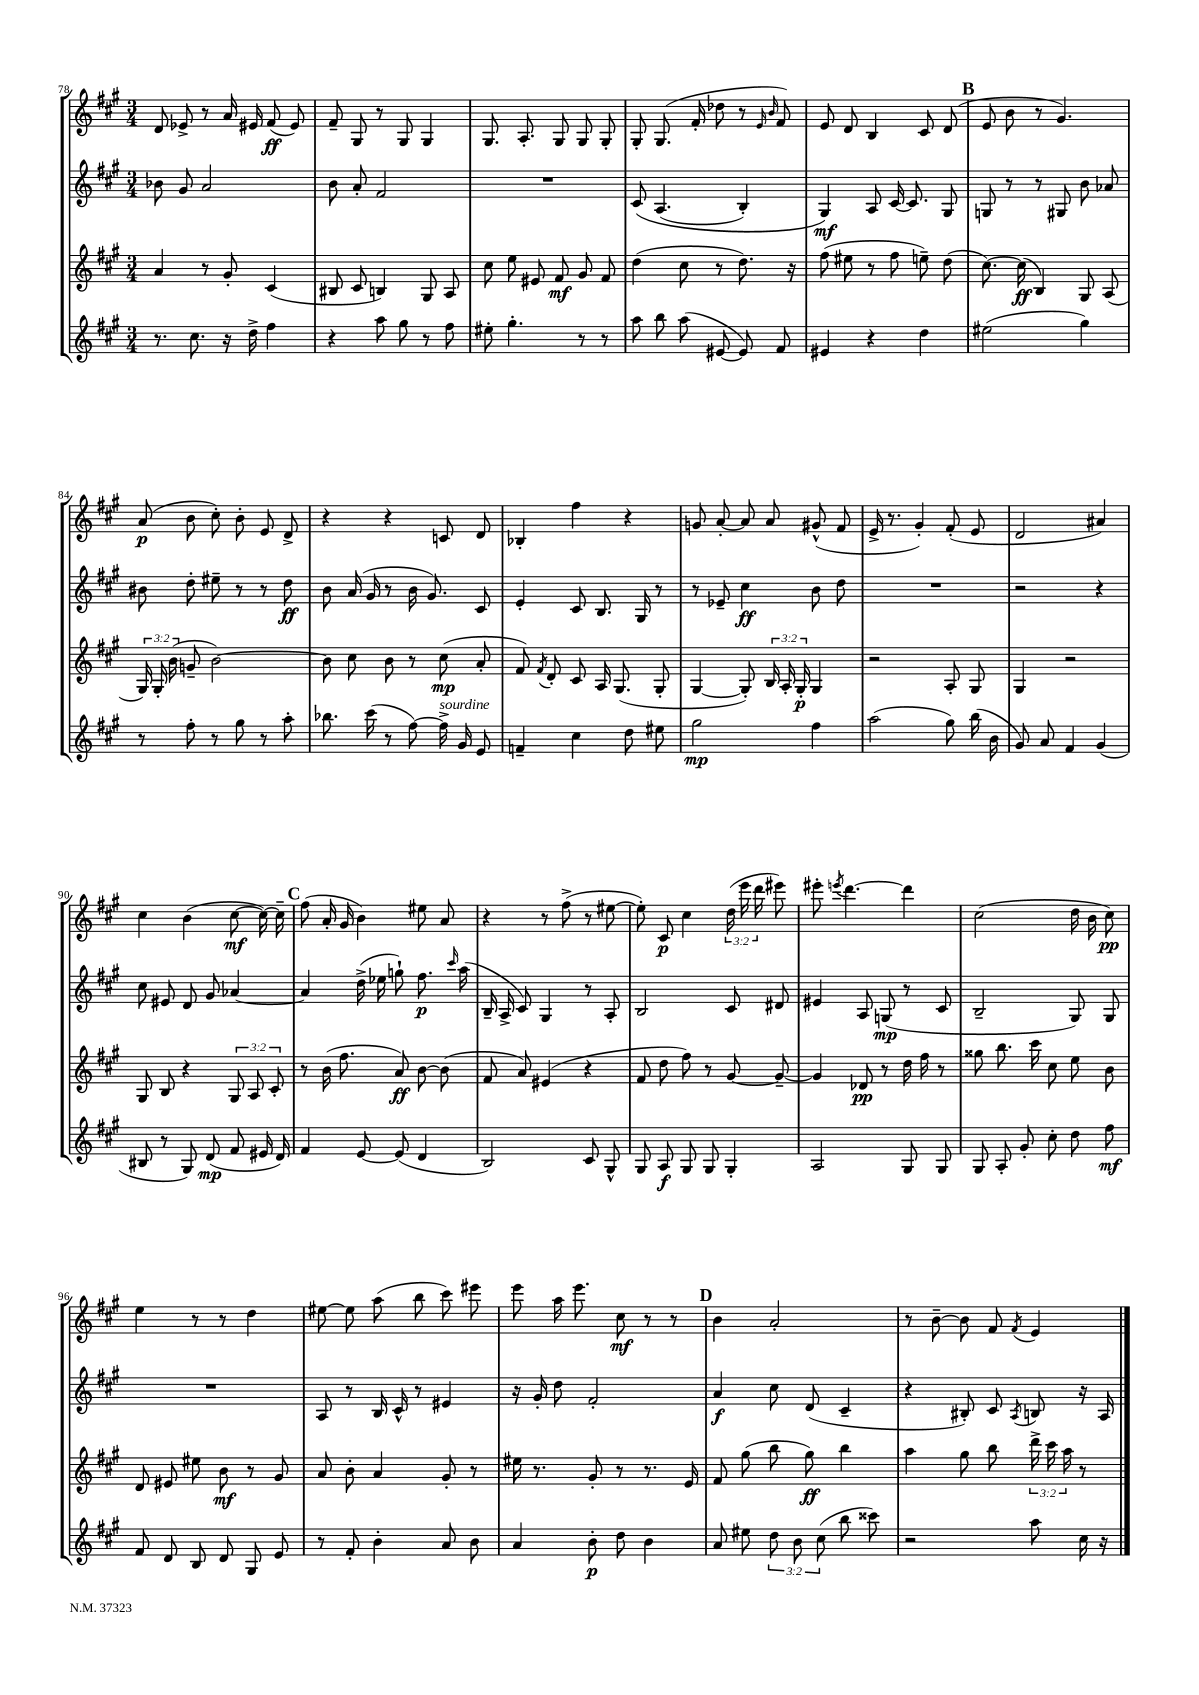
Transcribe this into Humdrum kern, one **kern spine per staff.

**kern	**dynam	**kern	**dynam	**kern	**dynam	**kern	**dynam
*part4	*part4	*part3	*part3	*part2	*part2	*part1	*part1
*staff4	*staff4	*staff3	*staff3	*staff2	*staff2	*staff1	*staff1
*clefG2	*	*clefG2	*	*clefG2	*	*clefG2	*
*k[f#c#g#]	*	*k[f#c#g#]	*	*k[f#c#g#]	*	*k[f#c#g#]	*
*M3/4	*	*M3/4	*	*M3/4	*	*M3/4	*
=78	=78	=78	=78	=78	=78	=78	=78
8.r	.	4a/	.	8b-X\	.	8d/	.
.	.	.	.	8g#/	.	8e-X^/	.
8.cc#\	.	.	.	.	.	.	.
.	.	8r	.	2a/	.	8r	.
16r	.	8g#'/	.	.	.	16a/	.
16dd^\	.	.	.	.	.	16e#X/	.
4ff#\	.	(4c#/	.	.	.	(8f#/	ff
.	.	.	.	.	.	8e#/)	.
=79	=79	=79	=79	=79	=79	=79	=79
4r	.	8B#X/	.	8b\	.	8f#~/	.
.	.	8c#/	.	8a'/	.	8G#/	.
8aa\	.	4Bn/)	.	2f#/	.	8r	.
8gg#\	.	.	.	.	.	8G#/	.
8r	.	8G#/	.	.	.	4G#/	.
8ff#\	.	8A/	.	.	.	.	.
=80	=80	=80	=80	=80	=80	=80	=80
8ee#X'\	.	8cc#\	.	2.r	.	8.G#/	.
4.gg#'\	.	8ee\	.	.	.	.	.
.	.	.	.	.	.	8.A'/	.
.	.	8e#X/	.	.	.	.	.
.	.	8f#/	mf	.	.	8G#/	.
8r	.	8g#/	.	.	.	8G#/	.
8r	.	8f#/	.	.	.	8G#'/	.
=81	=81	=81	=81	=81	=81	=81	=81
8aa\	.	(4dd\	.	(8c#/	.	8G#'/	.
8bb\	.	.	.	(4.A/	.	(8.G#/	.
(8aa\	.	8cc#\	.	.	.	.	.
.	.	.	.	.	.	16f#'/	.
[8e#X/	.	8r	.	.	.	8dd-X\	.
8e#/])	.	8.dd\)	.	4B'/)	.	8r	.
.	.	.	.	.	.	16qqe/	.
.	.	.	.	.	.	16qqb/	.
8f#/	.	.	.	.	.	8f#/)	.
.	.	16r	.	.	.	.	.
=82	=82	=82	=82	=82	=82	=82	=82
4e#X/	.	(8ff#\	.	4G#/)	mf	8e/	.
.	.	8ee#X\	.	.	.	8d/	.
4r	.	8r	.	8A/	.	4B/	.
.	.	8ff#\	.	[16c#/	.	.	.
.	.	.	.	8.c#/]	.	.	.
4dd\	.	8een~\)	.	.	.	8c#/	.
.	.	(8dd\	.	8G#/	.	(8d/	.
!!LO:REH:place=s1:t=B
=83	=83	=83	=83	=83	=83	=83	=83
(2ee#X\	.	[8.cc#\)	.	8Gn/	.	8e/	.
.	.	.	.	8r	.	8b\	.
.	.	(16cc#\]	ff	.	.	.	.
.	.	4B/)	.	8r	.	8r	.
.	.	.	.	8G#X/	.	4.g#/)	.
4gg#\)	.	8G#/	.	8b\	.	.	.
.	.	(8A/	.	8a-X/	.	.	.
!!LO:LB:g=z
=84	=84	=84	=84	=84	=84	=84	=84
8r	.	24G#/)	.	8b#X\	.	(8a/	p
.	.	24G#'/	.	.	.	.	.
.	.	(24b\	.	.	.	.	.
8ff#'\	.	8gn~/	.	8dd'\	.	8b\	.
8r	.	[2b\)	.	8ee#X~\	.	8cc#'\)	.
8gg#\	.	.	.	8r	.	8b'\	.
8r	.	.	.	8r	.	8e/	.
8aa'\	.	.	.	8dd\	ff	8d^/	.
=85	=85	=85	=85	=85	=85	=85	=85
8.bb-X\	.	8b\]	.	8b\	.	4r	.
.	.	8cc#\	.	(16a/	.	.	.
(16ccc#\	.	.	.	16g#/	.	.	.
8r	.	8b\	.	8r	.	4r	.
[8ff#\)	.	8r	.	16b\	.	.	.
.	.	.	.	8.g#/)	.	.	.
!LO:TX:a:i:t=sourdine	!	!	!	!	!	!	!
16ff#^\]	.	(8cc#\	mp	.	.	8cn/	.
16g#/	.	.	.	.	.	.	.
8e/	.	8a'/	.	8c#/	.	8d/	.
=86	=86	=86	=86	=86	=86	=86	=86
4fn~/	.	8f#/)	.	4e'/	.	4B-X'/	.
.	.	8qf#/	.	.	.	.	.
.	.	8d'/	.	.	.	.	.
4cc#\	.	8c#/	.	8c#/	.	4ff#\	.
.	.	16A/	.	8.B/	.	.	.
.	.	(8.G#/	.	.	.	.	.
8dd\	.	.	.	.	.	4r	.
.	.	.	.	16G#/	.	.	.
8ee#X\	.	8G#'/	.	8r	.	.	.
=87	=87	=87	=87	=87	=87	=87	=87
2gg#\	mp	[4G#/	.	8r	.	8gn/	.
.	.	.	.	8e-X~/	.	[8a'/	.
.	.	8G#'/])	.	4cc#\	ff	8a/]	.
.	.	24B/	.	.	.	8a/	.
.	.	24A'/	.	.	.	.	.
.	.	24G#'/	p	.	.	.	.
4ff#\	.	4G#/	.	8b\	.	(8g#X^^/	.
.	.	.	.	8dd\	.	8f#/	.
=88	=88	=88	=88	=88	=88	=88	=88
(2aa\	.	2r	.	2.r	.	16e^/	.
.	.	.	.	.	.	8.r	.
.	.	.	.	.	.	4g#'/)	.
8gg#\)	.	8A'/	.	.	.	(8f#'/	.
(16bb\	.	8G#/	.	.	.	8e/	.
16b\	.	.	.	.	.	.	.
=89	=89	=89	=89	=89	=89	=89	=89
8g#/)	.	4G#/	.	2r	.	2d/	.
8a/	.	.	.	.	.	.	.
4f#/	.	2r	.	.	.	.	.
(4g#/	.	.	.	4r	.	4a#X/)	.
!!LO:LB:g=z
=90	=90	=90	=90	=90	=90	=90	=90
8B#X/	.	8G#/	.	8cc#\	.	4cc#\	.
8r	.	8B/	.	8e#X/	.	.	.
8G#/)	.	4r	.	8d/	.	(4b\	.
(8d/	mp	.	.	8g#/	.	.	.
8f#/	.	12G#/	.	[4a-X/	.	[8cc#\	mf
.	.	12A/	.	.	.	.	.
16e#X/	.	.	.	.	.	16cc#\_)	.
.	.	12c#'/	.	.	.	.	.
16d/)	.	.	.	.	.	16cc#~\]	.
!!LO:REH:place=s1:t=C
=91	=91	=91	=91	=91	=91	=91	=91
4f#/	.	8r	.	4a-/]	.	(8ff#\	.
.	.	(16b\	.	.	.	16a'/	.
.	.	8.ff#\	.	.	.	16g#/	.
[8e/	.	.	.	(16dd^\	.	4b\)	.
.	.	.	.	16ee-X\	.	.	.
(8e/]	.	8a/)	ff	8ggn`\)	.	.	.
4d/	.	[8b\	.	8.ff#\	p	8ee#X\	.
.	.	(8b\]	.	.	.	8a/	.
.	.	.	.	16qqccc#/	.	.	.
.	.	.	.	(16aa\	.	.	.
=92	=92	=92	=92	=92	=92	=92	=92
2B/)	.	8f#/	.	16B~/	.	4r	.
.	.	.	.	16A^/	.	.	.
.	.	8a/)	.	8c#/)	.	.	.
.	.	(4e#X/	.	4G#/	.	8r	.
.	.	.	.	.	.	(8ff#^\	.
8c#/	.	4r	.	8r	.	8r	.
8G#^^/	.	.	.	8A'/	.	[8ee#X\	.
=93	=93	=93	=93	=93	=93	=93	=93
8G#/	.	8f#/	.	2B/	.	8ee#'\])	.
8A/	f	8dd\	.	.	.	8c#/	p
8G#/	.	8ff#\)	.	.	.	4cc#\	.
8G#/	.	8r	.	.	.	.	.
4G#'/	.	[8g#/	.	8c#/	.	(24dd\	.
.	.	.	.	.	.	24eee\	.
.	.	.	.	.	.	24ddd\	.
.	.	8g#~/_	.	8d#X/	.	8eee#X\)	.
=94	=94	=94	=94	=94	=94	=94	=94
2A/	.	4g#/]	.	4e#X/	.	8eee#X'\	.
.	.	.	.	.	.	8qeeen/	.
.	.	.	.	.	.	[4.ddd\	.
.	.	8d-X/	pp	8A/	.	.	.
.	.	8r	.	(8Gn/	mp	.	.
8G#/	.	16dd\	.	8r	.	4ddd\]	.
.	.	16ff#\	.	.	.	.	.
8G#/	.	8r	.	8c#/	.	.	.
=95	=95	=95	=95	=95	=95	=95	=95
8G#/	.	8gg##X\	.	2B~/	.	(2cc#\	.
8A'/	.	8.bb\	.	.	.	.	.
8g#'/	.	.	.	.	.	.	.
.	.	16ccc#\	.	.	.	.	.
8cc#'\	.	8cc#\	.	.	.	.	.
8dd\	.	8ee\	.	8G#/)	.	16dd\	.
.	.	.	.	.	.	16b\	.
8ff#\	mf	8b\	.	8G#/	.	8cc#\)	pp
!!LO:LB:g=z
=96	=96	=96	=96	=96	=96	=96	=96
8f#/	.	8d/	.	2.r	.	4ee\	.
8d/	.	8e#X/	.	.	.	.	.
8B/	.	8ee#X\	.	.	.	8r	.
8d/	.	8b\	mf	.	.	8r	.
8G#/	.	8r	.	.	.	4dd\	.
8e/	.	8g#/	.	.	.	.	.
=97	=97	=97	=97	=97	=97	=97	=97
8r	.	8a/	.	8A/	.	[8ee#X\	.
8f#'/	.	8b'\	.	8r	.	8ee#\]	.
4b'\	.	4a/	.	16B/	.	(8aa\	.
.	.	.	.	16c#^^/	.	.	.
.	.	.	.	8r	.	8bb\	.
8a/	.	8g#'/	.	4e#X/	.	8ccc#\)	.
8b\	.	8r	.	.	.	8eee#X\	.
=98	=98	=98	=98	=98	=98	=98	=98
4a/	.	16ee#X\	.	16r	.	8eee\	.
.	.	8.r	.	16g#'/	.	.	.
.	.	.	.	8dd\	.	16aa\	.
.	.	.	.	.	.	8.eee\	.
8b'\	p	8g#'/	.	2f#'/	.	.	.
8dd\	.	8r	.	.	.	8cc#\	mf
4b\	.	8.r	.	.	.	8r	.
.	.	.	.	.	.	8r	.
.	.	16e/	.	.	.	.	.
!!LO:REH:place=s1:t=D
=99	=99	=99	=99	=99	=99	=99	=99
8a/	.	8f#/	.	4a/	f	4b\	.
8ee#X\	.	(8gg#\	.	.	.	.	.
12dd\	.	8bb\	.	8cc#\	.	2a'/	.
12b\	.	.	.	.	.	.	.
.	.	8gg#\)	ff	(8d/	.	.	.
(12cc#\	.	.	.	.	.	.	.
8bb\	.	4bb\	.	4c#~/	.	.	.
8ccc##X\)	.	.	.	.	.	.	.
=100	=100	=100	=100	=100	=100	=100	=100
2r	.	4aa\	.	4r	.	8r	.
.	.	.	.	.	.	[8b~\	.
.	.	8gg#\	.	8B#X'/)	.	8b\]	.
.	.	8bb\	.	8c#/	.	8f#/	.
.	.	.	.	8qA/	.	8qf#/	.
8aa\	.	24ddd^\	.	8Bn/	.	4e/	.
.	.	24ccc#\	.	.	.	.	.
.	.	24aa\	.	.	.	.	.
16cc#\	.	8r	.	16r	.	.	.
16r	.	.	.	16A/	.	.	.
==	==	==	==	==	==	==	==
*-	*-	*-	*-	*-	*-	*-	*-
